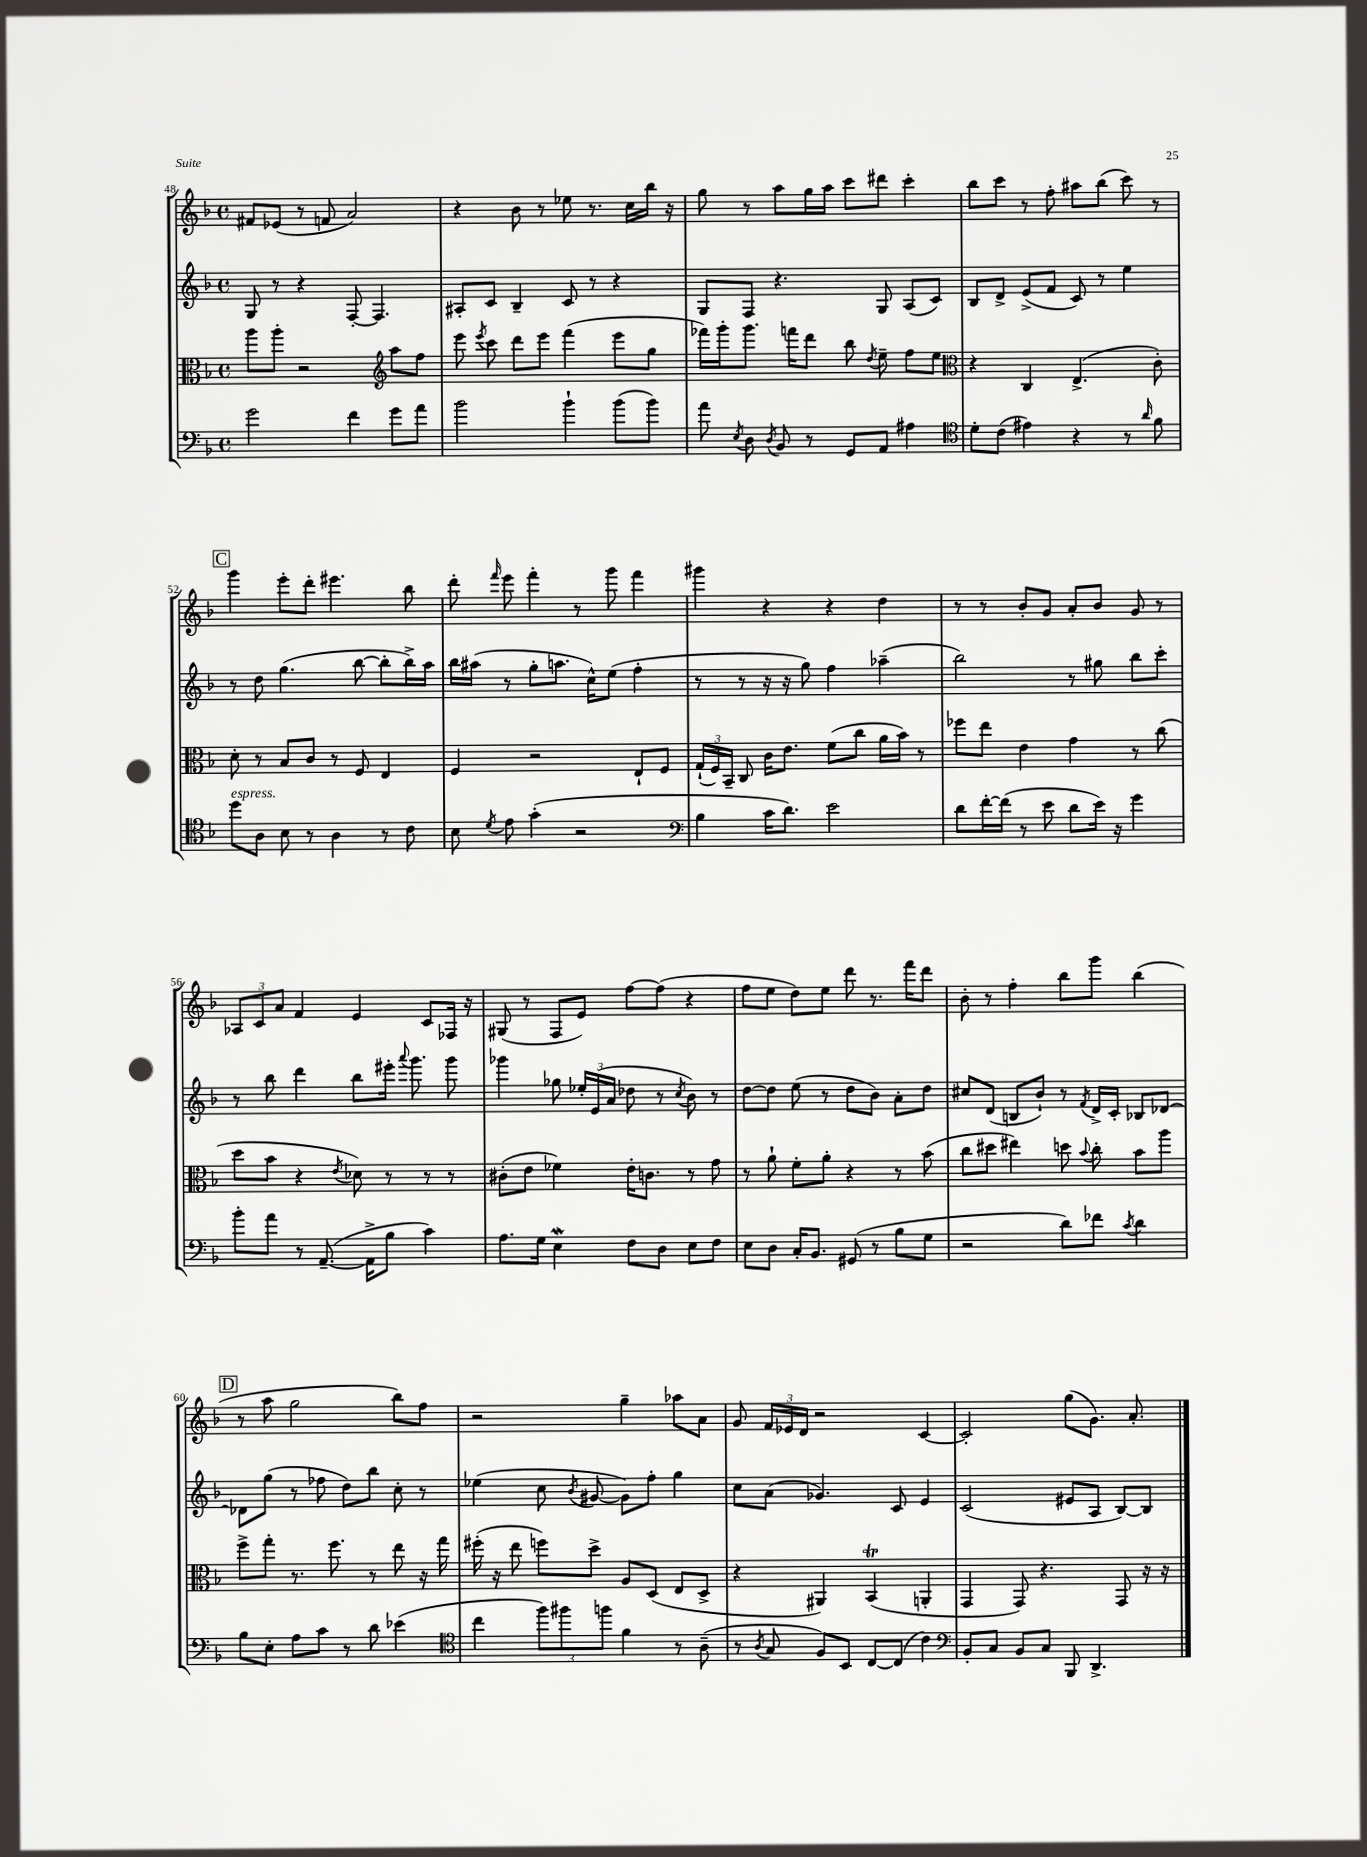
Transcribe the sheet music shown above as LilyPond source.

<<
\new StaffGroup <<
\new Staff = "s0" {
    \clef treble \key f \major \defaultTimeSignature \time 4/4
    \autoBeamOff fis'8[ ees'8]( r8 f'8 a'2) |
    r4 bes'8 r8 ees''8 r8. c''16[ bes''16] r16 |
    g''8 r8 a''8[ g''16 a''16] c'''8[ dis'''8] c'''4-. |
    bes''8[ c'''8] r8 f''8-. ais''8[ bes''8]( c'''8) r8 |
    \mark \markup { \box "C" } g'''4 e'''8[-. d'''8]-. eis'''4. bes''8 |
    d'''8-. \grace { f'''16 } e'''8 f'''4-. r8 g'''8 f'''4 |
    gis'''4 r4 r4 d''4 |
    r8 r8 bes'8[-. g'8] a'8[-. bes'8] g'8 r8 |
    \tuplet 3/2 { aes8[ c'8 a'8] } f'4 e'4 c'8[ fes16] r16 |
    gis8( r8 f8[ e'8]) f''8[~ f''8]( r4 |
    f''8[ e''8] d''8[) e''8] d'''8 r8. f'''16[ d'''8] |
    bes'8-. r8 f''4-. bes''8[ g'''8] bes''4( |
    \mark \markup { \box "D" } r8 a''8 g''2 bes''8[) f''8] |
    r2 g''4-- aes''8[ a'8] |
    g'8 \tuplet 3/2 { f'16[ ees'16 d'16] } r2 c'4~ |
    c'2-. g''8[( g'8.]) a'8.-. \bar "|." |
}
\new Staff = "s1" {
    \clef treble \key f \major \defaultTimeSignature \time 4/4
    \autoBeamOff g8 r8 r4 f8~-. f4. |
    ais8[-. c'8] bes4-- c'8 r8 r4 |
    g8[ f8] r4. g8 a8[( c'8]) |
    bes8[ d'8]-> e'8[->( f'8] c'8) r8 e''4 |
    \mark \markup { \box "C" } r8 d''8 g''4.( bes''8~ bes''8[-. bes''16->) a''16] |
    bes''16[ ais''16]( r8 g''8[-. a''8.] c''16[-^) e''8]( f''4-. |
    r8 r8 r16 r16 g''8) f''4 aes''4--( |
    bes''2) r8 gis''8 bes''8[ c'''8]-. |
    r8 bes''8 d'''4 bes''8[ eis'''16]-. \appoggiatura { a'''8 } g'''8. g'''8 |
    ges'''4 ges''8 \tuplet 3/2 { ees''16[-. e'16( a'16] } des''8 r8 \acciaccatura { c''8 } bes'8) r8 |
    d''8[~ d''8] e''8( r8 d''8[ bes'8]) a'8[-. d''8] |
    cis''8[ d'8]( b8[ bes'8]-!) r8 \acciaccatura { f'8 } d'16[-> c'16]-. bes8[ des'8]~ |
    \mark \markup { \box "D" } des'8[ g''8]( r8 fes''8 d''8[) bes''8] c''8-. r8 |
    ees''4( c''8 \acciaccatura { bes'8 } gis'8~ gis'8[) f''8]-. g''4 |
    c''8[ a'8]( ges'4.) c'8 e'4 |
    c'2( eis'8[ a8] bes8[~) bes8] \bar "|." |
}
\new Staff = "s2" {
    \clef alto \key f \major \defaultTimeSignature \time 4/4
    \autoBeamOff a''8[ a''8]-. r2 \clef treble a''8[ f''8] |
    e'''8 \acciaccatura { e'''8 } c'''8 d'''8[ e'''8] f'''4( e'''8[ g''8] |
    fes'''16[) g'''16-. g'''8.] f'''16[ d'''8] bes''8 \acciaccatura { d''8 } e''8-- f''8[ e''8] |
    \clef alto r4 c4 e4.->( c'8-.) |
    \mark \markup { \box "C" } d'8-. r8 bes8[ c'8] r8 f8 e4 |
    f4 r2 e8[-! f8] |
    \tuplet 3/2 { g16[-!( f16) bes,16]-- } c8 c'16[ e'8.] f'8[( c''8] a'16[ bes'16]) r8 |
    fes''8[ e''8] e'4 g'4 r8 c''8( |
    d''8[ bes'8] r4 \acciaccatura { e'8 } des'8) r8 r8 r8 |
    cis'8[-.( e'8] fes'4) e'16[-. c'8.] r8 g'8 |
    r8 a'8-! f'8[-. a'8]-. r4 r8 bes'8( |
    c''8[ dis''8] eis''4) d''8 \appoggiatura { bes'8 } c''8-. bes'8[ a''8] |
    \mark \markup { \box "D" } f''8[-> g''8]-. r8. f''8. r8 e''8 r16 g''16 |
    fis''16-.( r16 e''8 f''8[) d''8]-> a8[ d8]( e8[ d8]-> |
    r4 ais,4) bes,4\trill( a,4-. |
    g,4 g,8) r4. g,8 r16 r16 \bar "|." |
}
\new Staff = "s3" {
    \clef bass \key f \major \defaultTimeSignature \time 4/4
    \autoBeamOff g'2 f'4 g'8[ a'8] |
    bes'2 bes'4-! bes'8[( bes'8]) |
    a'8 \acciaccatura { e8 } d8 \acciaccatura { d8 } bes,8 r8 g,8[ a,8] ais4 |
    \clef tenor d'8[-. c'8]( eis'4) r4 r8 \grace { a'16 } f'8 |
    \mark \markup { \box "C" } d''8[^\markup { \italic "espress." } a8] bes8 r8 a4 r8 c'8 |
    bes8 \acciaccatura { d'8 } e'8 g'4-.( r2 |
    \clef bass bes4 c'16[ d'8.]) e'2 |
    d'8[ f'16~-. f'16]( r8 e'8 d'8[ e'16]) r16 g'4 |
    bes'8[-. a'8] r8 a,8.~--( a,16[-> bes8] c'4) |
    a8.[ g16] e4\mordent f8[ d8] e8[ f8] |
    e8[ d8] c16[-. bes,8.] gis,8( r8 bes8[ g8] |
    r2 d'8[) fes'8] \acciaccatura { c'8 } d'4 |
    \mark \markup { \box "D" } bes8[ e8]-. a8[ c'8] r8 d'8 ees'4( |
    \clef tenor c''4 \tuplet 3/2 { f''8[) fis''8 f''8] } f'4 r8 a8--( |
    r8 \acciaccatura { a8 } g8 f8[) bes,8] c8[~ c8]( c'4) |
    \clef bass bes,8[-. c8] bes,8[ c8] bes,,8 d,4.-> \bar "|." |
}
>>
>>
\layout { \context { \Score currentBarNumber = #48 } }
